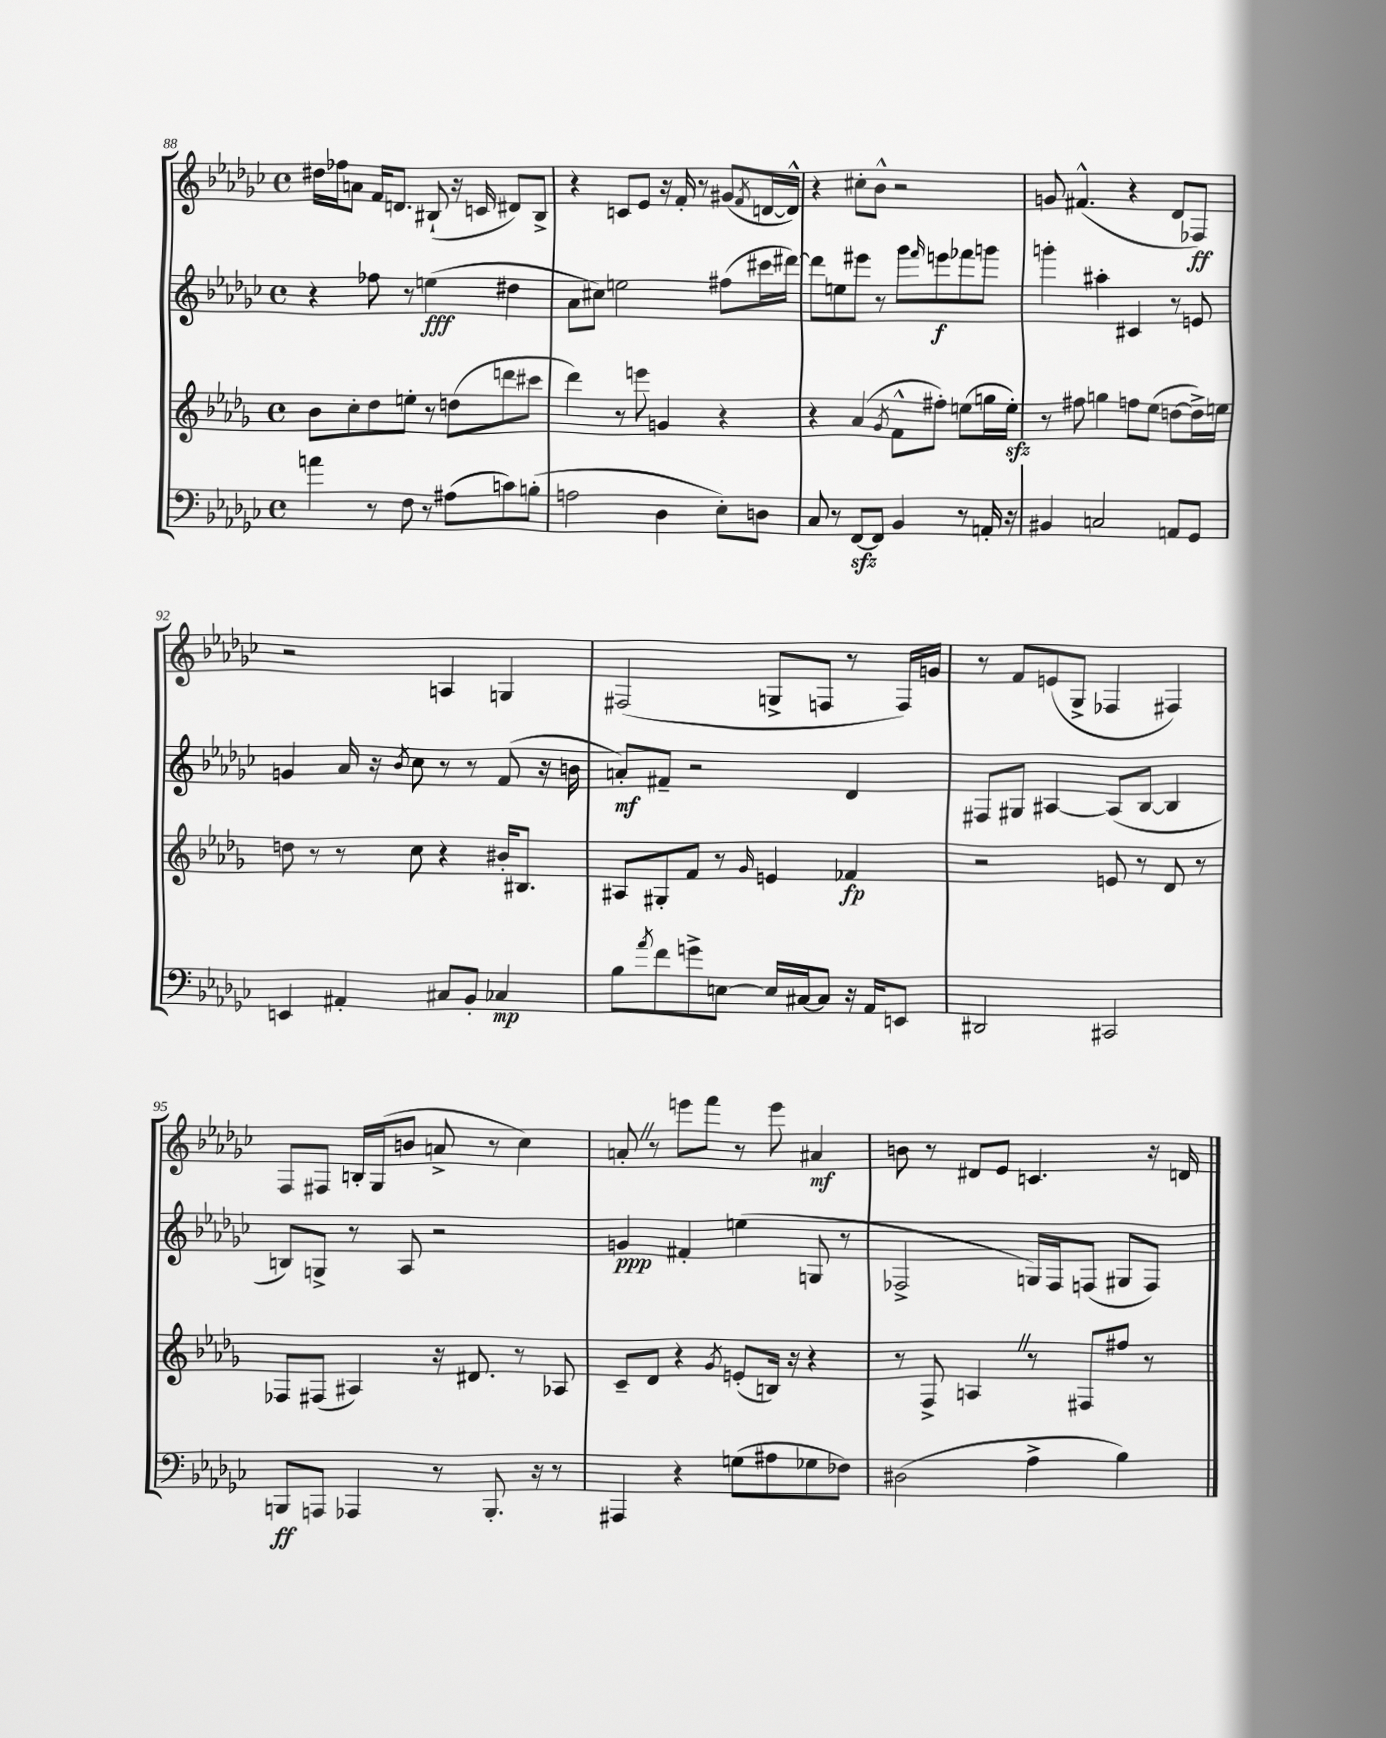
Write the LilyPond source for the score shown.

<<
\new StaffGroup <<
\new Staff = "s0" {
    \clef treble \key ges \major \defaultTimeSignature \time 4/4
    dis''16 fes''16 a'8 f'16 d'8. bis8-!( r16 c'16 dis'8) bis8-> |
    r4 c'8 ees'8 r16 f'16-. r8 gis'8( \acciaccatura { f'8 } d'16~ d'16-^) |
    r4 cis''8-. bes'8-^ r2 |
    g'8 fis'4.-^( r4 des'8 fes8\ff) |
    r2 a4 g4 |
    fis2( g8-> f8 r8 f16) g'16 |
    r8 f'8 e'8( ges8-> fes4 fis4) |
    f8 fis8 b16-. ges16( b'8 a'8-> r8 ces''4) |
    a'8-. \once \override BreathingSign.text = \markup { \musicglyph "scripts.caesura.straight" } \breathe r8 e'''8 f'''8 r8 e'''8 ais'4\mf |
    b'8 r8 dis'8 ees'8 c'4. r16 d'16 \bar "|." |
}
\new Staff = "s1" {
    \clef treble \key ges \major \defaultTimeSignature \time 4/4
    r4 fes''8 r8 e''4\fff( dis''4 |
    aes'8 cis''8) e''2 fis''8( cis'''16 dis'''16~) |
    dis'''8 e''8 eis'''8 r8 ges'''8 \grace { f'''16 } e'''8\f fes'''8 g'''8 |
    g'''4-. ais''4-. cis'4 r8 e'8 |
    g'4 aes'16 r16 \acciaccatura { bes'8 } ces''8 r8 r8 f'8( r16 b'16 |
    a'8-.\mf) fis'8-- r2 des'4 |
    fis8 gis8 ais4~ ais8( bes8~ bes4 |
    b8) g8-> r8 aes8 r2 |
    g'4\ppp fis'4-. e''4( g8 r8 |
    fes2-> g16) fes16 f8( gis8 f8) \bar "|." |
}
\new Staff = "s2" {
    \clef treble \key des \major \defaultTimeSignature \time 4/4
    bes'8 c''8-. des''8 e''8-. r8 d''8( d'''8 cis'''8 |
    des'''4) r8 e'''8 g'4 r4 |
    r4 aes'4( \acciaccatura { ges'8 } f'8-^ fis''8-.) e''8( g''16 e''16-.\sfz) |
    r8 fis''8 g''4 f''8 ees''8( d''8~ d''16->) e''16 |
    d''8 r8 r8 c''8 r4 bis'16-. bis8. |
    ais8 gis8-. f'8 r8 \grace { ges'16 } e'4 fes'4\fp |
    r2 e'8 r8 des'8 r8 |
    fes8 fis8( ais4) r16 dis'8. r8 aes8 |
    c'8-- des'8 r4 \acciaccatura { ges'8 } e'8-.( b16) r16 r4 |
    r8 f8-> a4 \once \override BreathingSign.text = \markup { \musicglyph "scripts.caesura.straight" } \breathe r8 fis8 fis''8 r8 \bar "|." |
}
\new Staff = "s3" {
    \clef bass \key ges \major \defaultTimeSignature \time 4/4
    a'4 r8 f8 r8 ais8( c'8) b8-.( |
    a2 des4 ees8-.) d8 |
    ces8 r8 f,8~\sfz f,8 bes,4 r8 a,16-. r16 |
    bis,4 c2 a,8 ges,8 |
    e,4 ais,4-. cis8 bes,8-. ces4\mp |
    bes8 \acciaccatura { aes'8 } f'8 g'8-> e8~ e16 cis16~ cis8 r16 aes,16 e,8 |
    dis,2 cis,2 |
    b,,8\ff a,,8 aes,,4 r8 b,,8.-. r16 r8 |
    ais,,4 r4 g8( ais8 ges8 fes8) |
    dis2( aes4-> bes4) \bar "|." |
}
>>
>>
\layout { \context { \Score currentBarNumber = #88 } }
